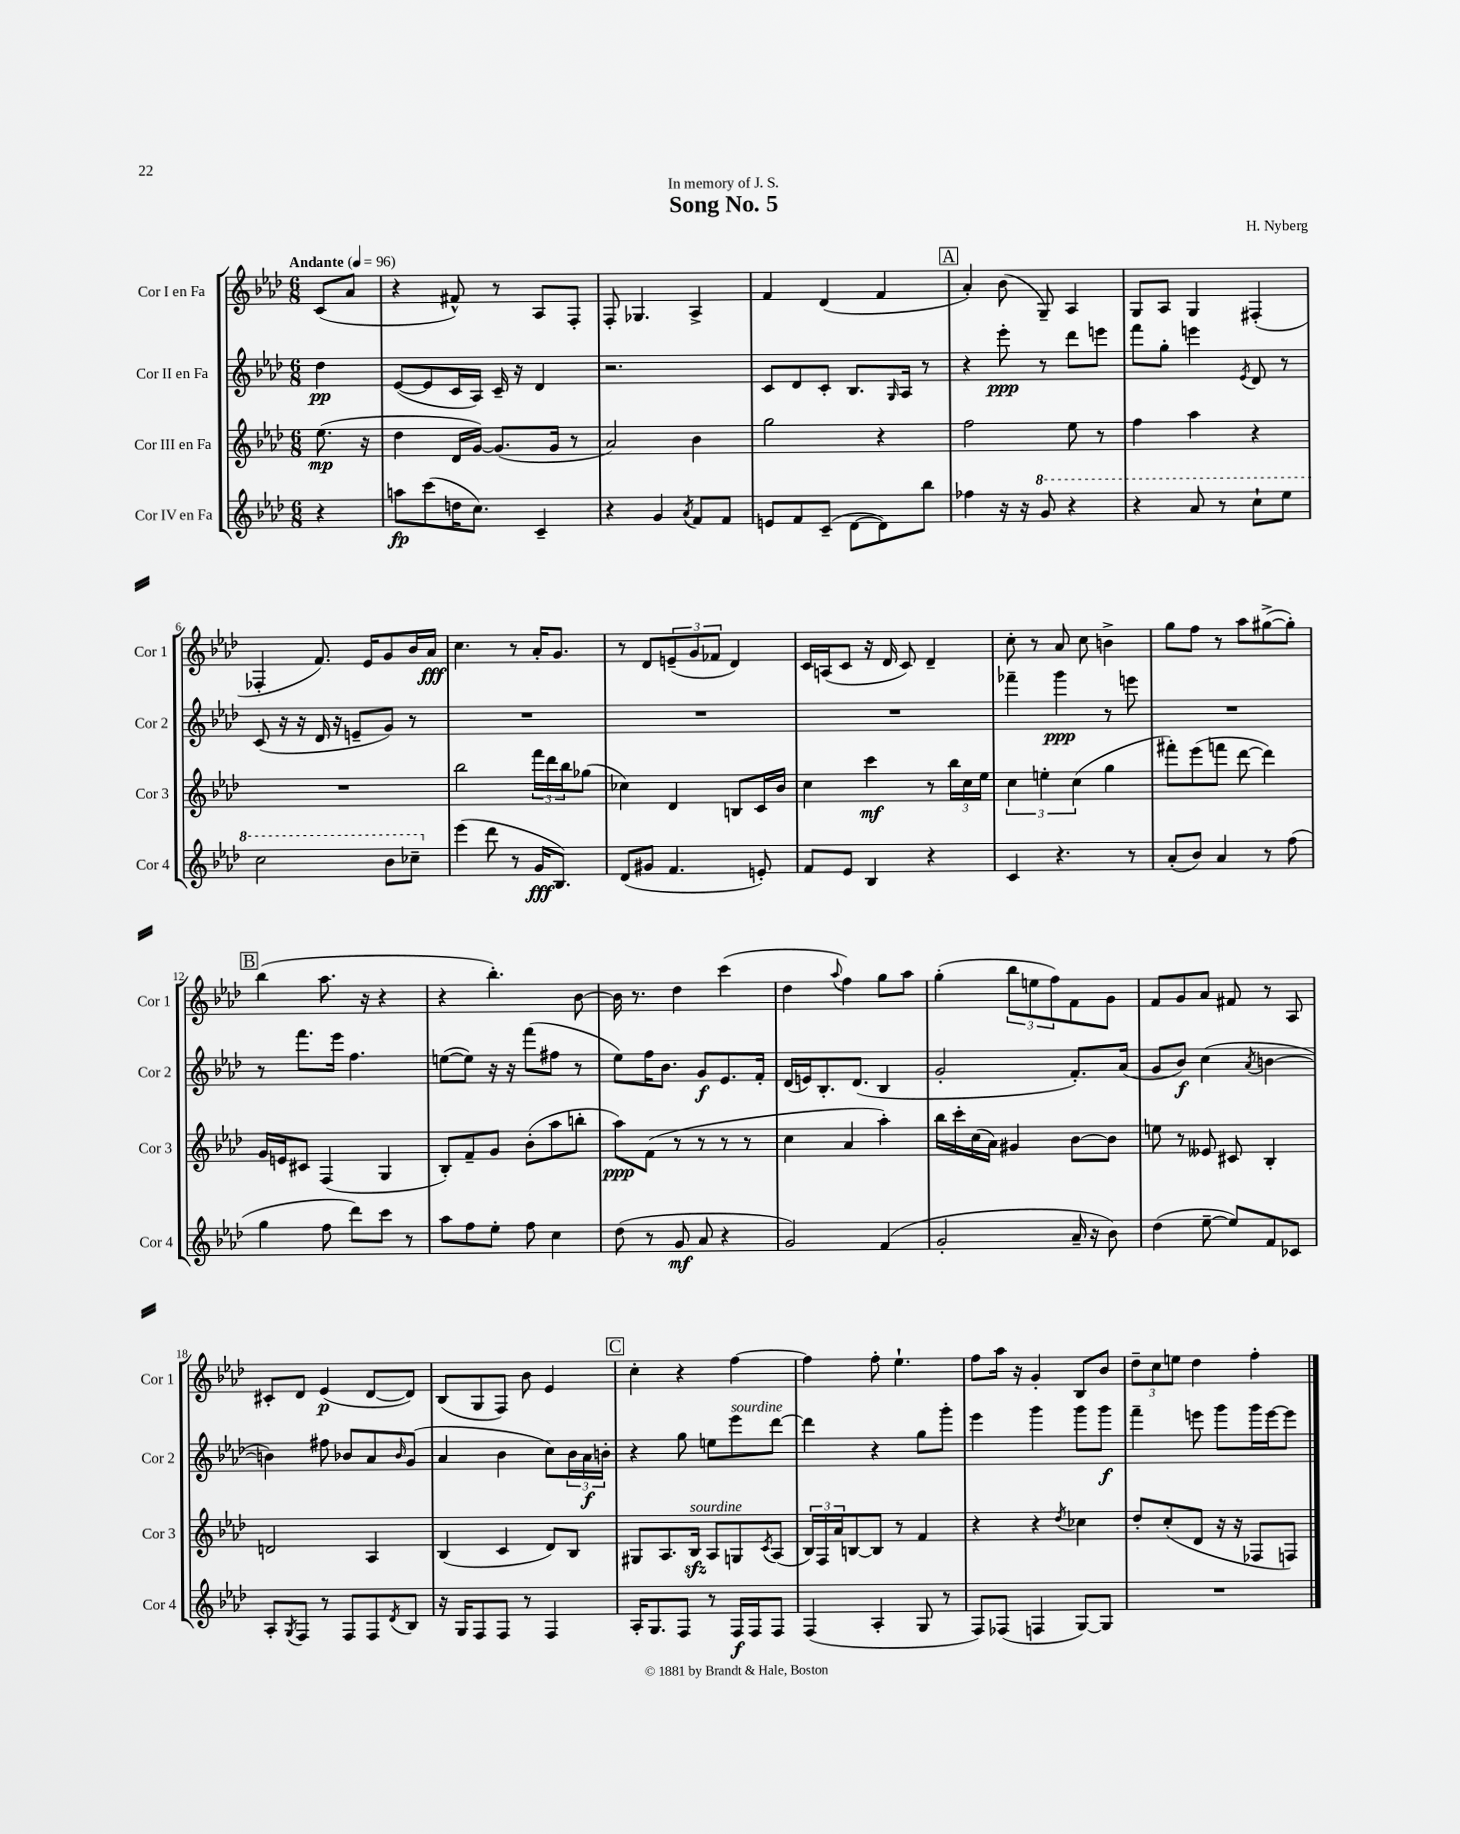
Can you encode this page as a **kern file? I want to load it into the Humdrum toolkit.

**kern	**kern	**kern	**kern
*staff4	*staff3	*staff2	*staff1
*clefG2	*clefG2	*clefG2	*clefG2
*k[b-e-a-d-]	*k[b-e-a-d-]	*k[b-e-a-d-]	*k[b-e-a-d-]
*M6/8	*M6/8	*M6/8	*M6/8
*MM96	*MM96	*MM96	*MM96
4r	(8.ee-	4dd-	(8c
.	.	.	8a-
.	16r	.	.
=	=	=	=
8aa	4dd-	([8e-	4r
(8ccc	.	8e-]	.
16dd	16d-	16c	8f#^^)
8.cc)	[16g)	16A-)	.
.	(8.g]	16c~	8r
.	.	16r	.
4c~	.	4d-	8A-
.	16g	.	.
.	8r	.	8F'
=	=	=	=
4r	2a-)	2.r	8F'
.	.	.	4.G-
4g	.	.	.
8qa-	.	.	.
8f	4b-	.	4A-^
8f	.	.	.
=	=	=	=
8e	2gg	8c	4f
8f	.	8d-	.
(8c~	.	8c'	(4d-
[8d-	.	8.B-	.
8d-])	4r	.	4f
.	.	16qqG	.
.	.	16A-	.
8bb-	.	8r	.
=	=	=	=
4ff-	2ff	4r	4a-')
16r	.	8eee-'	(8b-
16r	.	.	.
8gg	.	8r	8G~)
4r	8ee-	8ddd-	4A-
.	8r	8eee	.
=	=	=	=
4r	4ff	8fff	8G
.	.	8gg'	8A-
8aa-	4aa-	4eee	4G
8r	.	.	.
.	.	8qe-	.
8ccc`	4r	8d-	(4F#'
8eee-	.	8r	.
=	=	=	=
2ccc	2.r	(8c	4F-'
.	.	16r	.
.	.	16r	.
.	.	16d-	8.f)
.	.	16r	.
.	.	8e~	.
.	.	.	16e-
8bb-	.	8g)	8g
8ccc-~	.	8r	16b-
.	.	.	16a-
=	=	=	=
(4eee-	2bb-	2.r	4.cc
8ddd-	.	.	.
8r	.	.	8r
16g	24fff	.	16a-'
.	24ddd-	.	.
8.B-)	.	.	8.g
.	24bb-	.	.
.	(8gg-	.	.
=	=	=	=
(8d-	4cc-)	2.r	8r
8g#	.	.	8d-
4.f	4d-	.	(12e~
.	.	.	12g
.	.	.	12f-
.	8B	.	4d-)
8e')	16c	.	.
.	16b-	.	.
=	=	=	=
8f	4cc	2.r	16c
.	.	.	(16A
8e-	.	.	8c
4B-	4ccc	.	16r
.	.	.	16d-
.	.	.	8c)
4r	8r	.	4d-~
.	24bb-	.	.
.	24cc	.	.
.	24ee-	.	.
=	=	=	=
4c	6cc	4fff-~	8cc'
.	.	.	8r
.	6ee'	.	.
4.r	.	4ggg	8a-
.	(6cc	.	.
.	.	.	8cc
.	4gg	8r	4b^
8r	.	8eee	.
=	=	=	=
(8a-'	8fff#')	2.r	8gg
8b-)	(8eee-	.	8ff
4a-	8fff	.	8r
.	[8ddd-	.	8aa-
8r	4ddd-])	.	([8gg#^
(8ff	.	.	8gg#'])
=	=	=	=
4gg	16g	8r	(4bb-
.	16e	.	.
.	8c#	8.fff	.
8ff	(4F	.	8.aa-
.	.	16eee-	.
8ddd-)	.	4.ff	.
.	.	.	16r
8ccc	4G	.	4r
8r	.	.	.
=	=	=	=
8aa-	8B-')	([8ee	4r
8ff	8f~	8ee])	.
8ee-'	8g	16r	4.bb-')
.	.	16r	.
8ff	(8b-'	(8fff	.
4cc	8aa-	8ff#	.
.	8bb'	8r	[8b-
=	=	=	=
(8dd-	8aa-)	8ee-)	16b-]
.	.	.	8.r
8r	(8f	16ff	.
.	.	8.b-	.
8g	8r	.	4dd-
8a-	8r	8g	.
4r	8r	8.e-	(4ccc
.	8r	.	.
.	.	16f'	.
=	=	=	=
2g)	4cc	(16d-	4dd-
.	.	16e)	.
.	.	8.B-'	.
.	.	.	8qqaa-
.	4a-	.	4ff)
.	.	(8.d-	.
(4f	4aa-')	4B-	8gg
.	.	.	8aa-
=	=	=	=
2g'	16bb-	2g'	(4gg'
.	16ccc'	.	.
.	(16cc	.	.
.	16a-)	.	.
.	4g#	.	12bb-
.	.	.	12ee
.	.	.	12ff)
16a-~	[8b-	8.f')	8f
16r	.	.	.
8b-)	8b-]	.	8g
.	.	(16a-	.
=	=	=	=
(4dd-	8ee	8g	8f
.	8r	8b-)	8g
[8ee-~	8e--	(4cc	8a-
8ee-])	8c#	.	8f#
.	.	8qa-	.
8f	4B-'	[4b	8r
8c-	.	.	8A-
=	=	=	=
8A-'	2d	4b])	8c#'
8qG	.	.	.
8F	.	.	8d-
8r	.	8ff#	(4e-
8F	.	8b-	.
8F	4A-	8a-	[8d-
8qd-	.	16qqb-	.
8B-	.	(8g	8d-])
=	=	=	=
16r	(4B-	4a-	(8B-
16G	.	.	.
8F	.	.	8G
8F	4c	4b-	8F)
8r	.	.	8b-
4F	8d-)	8cc)	4e-
.	8B-	24b-	.
.	.	24a-	.
.	.	24b'	.
=	=	=	=
16A-'	8G#	4r	4cc'
8.G	.	.	.
.	8.A-	.	.
8F	.	8gg	4r
.	16B-	.	.
8r	8A-	8ee	.
16F	8G	8eee-	[4ff
16F	.	.	.
.	8qc	.	.
8F	(8A-	[8ddd-	.
=	=	=	=
(4F	24B-)	4ddd-]	4ff]
.	24F	.	.
.	24a-	.	.
.	[8B	.	.
4A-'	8B]	4r	8ff'
.	8r	.	4.ee-`
8G	4f	8gg	.
8r	.	8ggg'	.
=	=	=	=
8F)	4r	4eee-	8ff
(8F-	.	.	16aa-
.	.	.	16r
4F	4r	4ggg	4g'
.	8qdd-	.	.
[8G)	4cc-	8ggg	8B-
8G]	.	8ggg	8b-
=	=	=	=
2.r	8dd-'	4fff~	12dd-~
.	.	.	12cc
.	(8cc'	.	.
.	.	.	12ee
.	8d-	8eee	4dd-
.	16r	8ggg	.
.	16r	.	.
.	8F-	16ggg	4ff'
.	.	[16eee	.
.	8F)	8eee]	.
==	==	==	==
*-	*-	*-	*-
